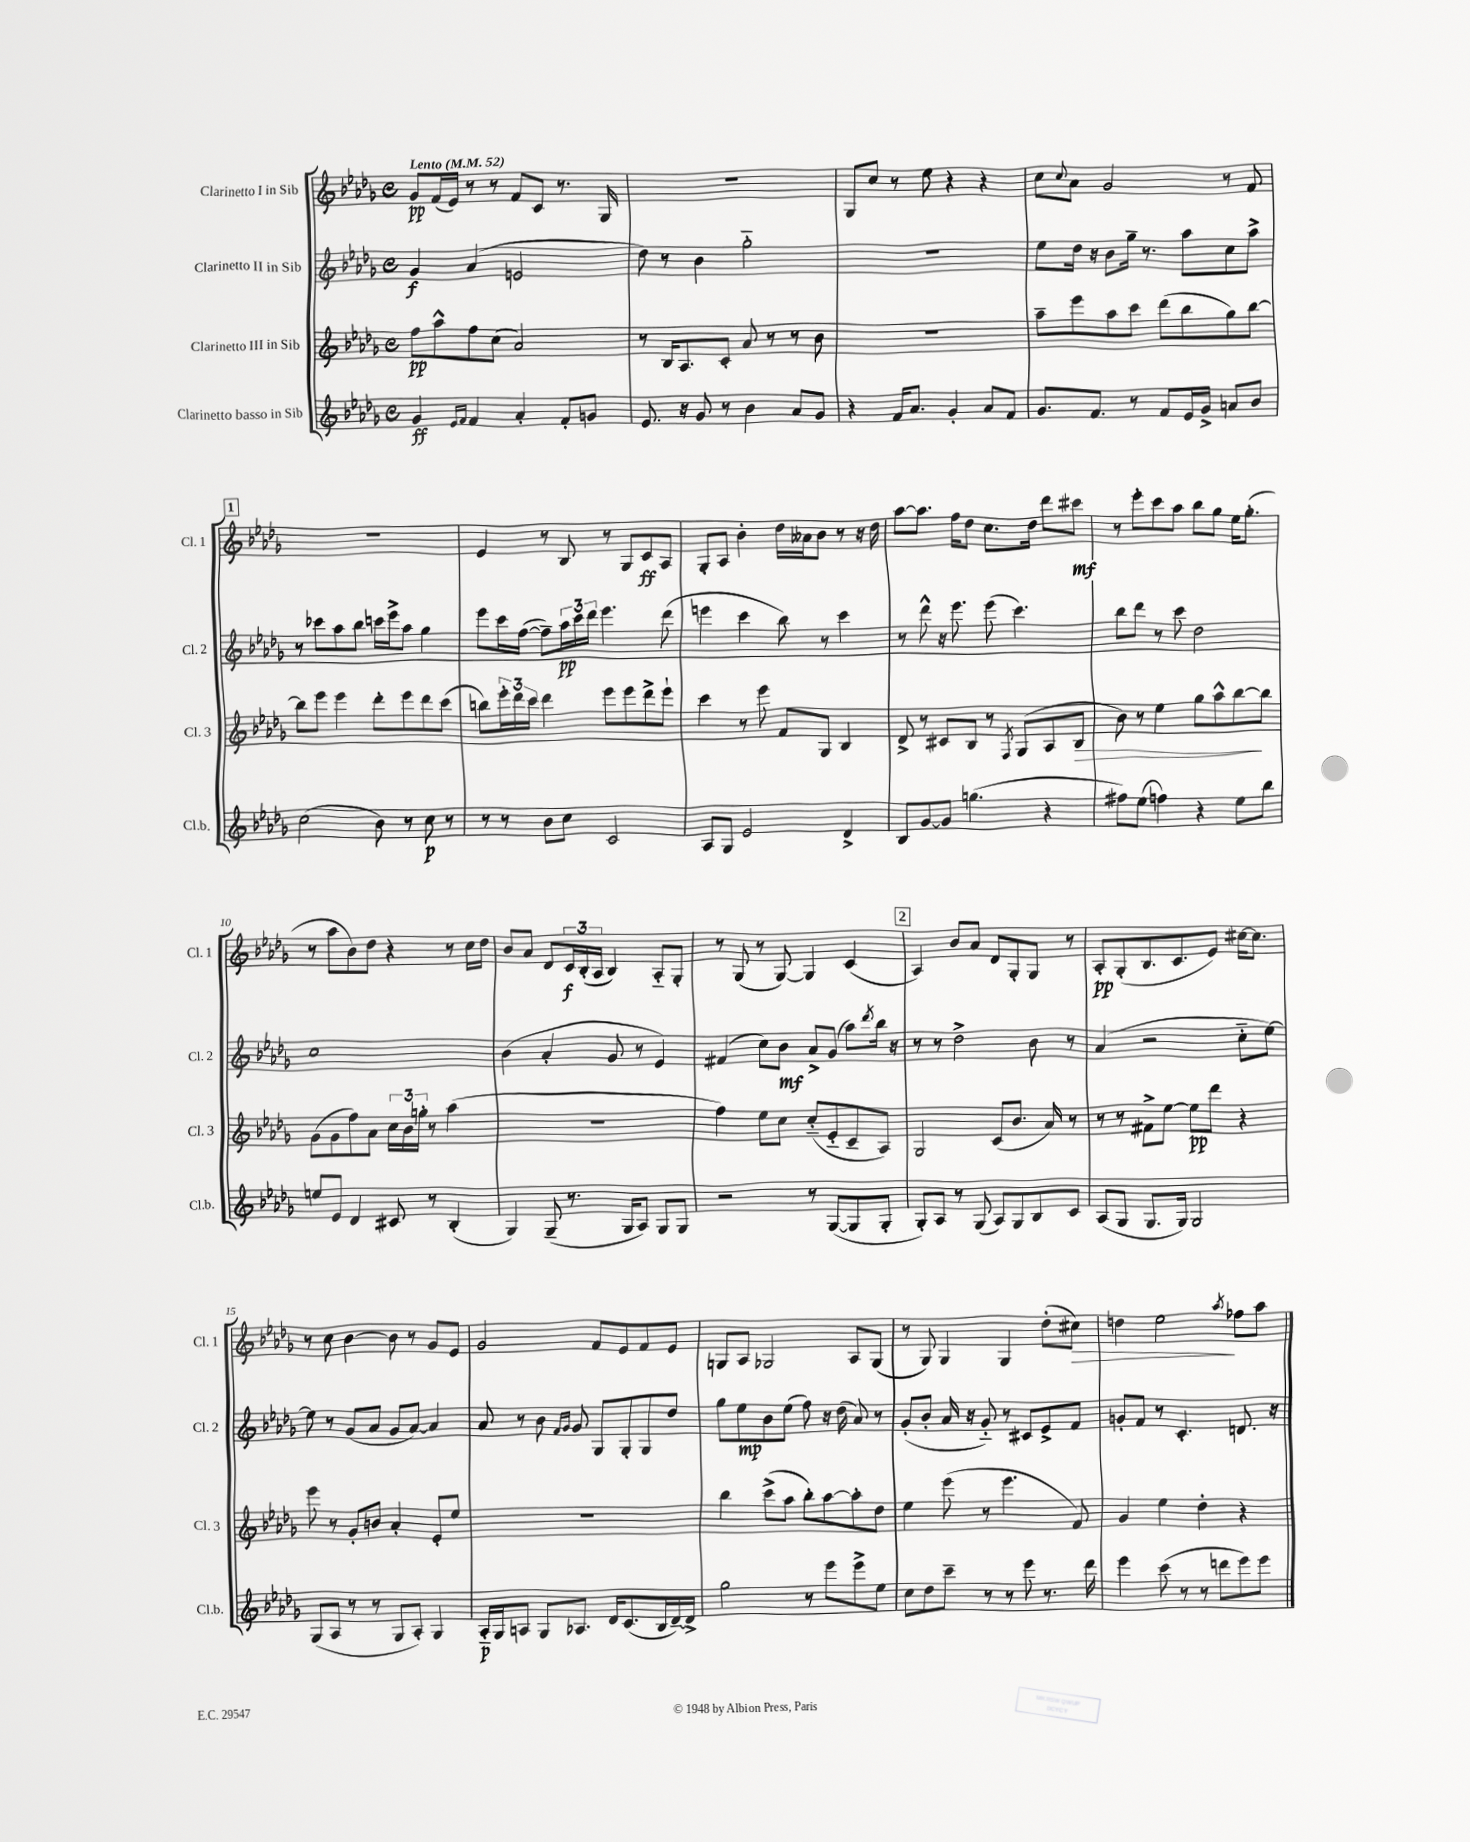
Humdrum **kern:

**kern	**dynam	**kern	**dynam	**kern	**dynam	**kern	**dynam
*part4	*part4	*part3	*part3	*part2	*part2	*part1	*part1
*staff4	*staff4	*staff3	*staff3	*staff2	*staff2	*staff1	*staff1
*I"Clarinetto basso in Sib	*	*I"Clarinetto III in Sib	*	*I"Clarinetto II in Sib	*	*I"Clarinetto I in Sib	*
*I'Cl.b.	*	*I'Cl. 3	*	*I'Cl. 2	*	*I'Cl. 1	*
*clefG2	*	*clefG2	*	*clefG2	*	*clefG2	*
*k[b-e-a-d-g-]	*	*k[b-e-a-d-g-]	*	*k[b-e-a-d-g-]	*	*k[b-e-a-d-g-]	*
*M4/4	*	*M4/4	*	*M4/4	*	*M4/4	*
*met(c)	*	*met(c)	*	*met(c)	*	*met(c)	*
*MM52	*	*MM52	*	*MM52	*	*MM52	*
=1	=1	=1	=1	=1	=1	=1	=1
!	!	!	!	!	!	!LO:TX:a:B:t=Lento	!
4g-/	ff	8ff\L	pp	4g-/	f	8g-/L	pp
.	.	8aa-^^\	.	.	.	(16f/L	.
.	.	.	.	.	.	16e-/JJ)	.
16qqe-/LL	.	.	.	.	.	.	.
16qqf/JJ	.	.	.	.	.	.	.
4f/	.	8ff\	.	(4a-/	.	8r	.
.	.	(8cc\J	.	.	.	8r	.
4a-'/	.	2a-/)	.	2en/	.	8f/L	.
.	.	.	.	.	.	8c/J	.
8f'/L	.	.	.	.	.	8.r	.
8gn/J	.	.	.	.	.	.	.
.	.	.	.	.	.	16G-/	.
=2	=2	=2	=2	=2	=2	=2	=2
8.e-/	.	8r	.	8dd-\)	.	1r	.
.	.	16B-/KL	.	8r	.	.	.
16r	.	8.A-/	.	.	.	.	.
8g-/	.	.	.	4b-\	.	.	.
8r	.	8c'/J	.	.	.	.	.
4b-\	.	8a-/	.	2gg-\	.	.	.
.	.	8r	.	.	.	.	.
8a-/L	.	8r	.	.	.	.	.
8g-/J	.	8b-\	.	.	.	.	.
=3	=3	=3	=3	=3	=3	=3	=3
4r	.	1r	.	1r	.	8G-/L	.
.	.	.	.	.	.	8cc/J	.
16f/KL	.	.	.	.	.	8r	.
8.a-/J	.	.	.	.	.	.	.
.	.	.	.	.	.	8ee-\	.
4g-'/	.	.	.	.	.	4r	.
8a-/L	.	.	.	.	.	4r	.
8f/J	.	.	.	.	.	.	.
=4	=4	=4	=4	=4	=4	=4	=4
8.g-/L	.	8aa-~\L	.	8ee-\L	.	8cc\L	.
.	.	.	.	.	.	8qqcc/	.
.	.	8eee-\	.	16dd-\Jk	.	8a-\J	.
8.f/J	.	.	.	16r	.	.	.
.	.	8aa-\	.	8b-\L	.	2g-/	.
8r	.	8ccc\J	.	16gg-~\Jk	.	.	.
.	.	.	.	8.r	.	.	.
8f/L	.	(8ddd-\L	.	.	.	.	.
16e-/L	.	8bb-\	.	8aa-\L	.	.	.
16g-^/JJ	.	.	.	.	.	.	.
8an/L	.	8gg-\)	.	8cc\	.	8r	.
8b-/J	.	[8bb-\J	.	8aa-^\J	.	8f/	.
!!LO:LB:g=z
!!LO:REH:place=s1:t=1
=5	=5	=5	=5	=5	=5	=5	=5
(2cc\	.	8bb-\L]	.	8r	.	1r	.
.	.	8eee-\J	.	8ccc-X\L	.	.	.
.	.	4eee-\	.	8aa-\	.	.	.
.	.	.	.	8bb-\J	.	.	.
8b-\)	.	8ddd-'\L	.	16cccn\LL	.	.	.
.	.	.	.	16eee-^\J	.	.	.
8r	.	8eee-\	.	8aa-\J	.	.	.
8cc\	p	8ddd-\	.	4gg-\	.	.	.
8r	.	(8ccc\J	.	.	.	.	.
=6	=6	=6	=6	=6	=6	=6	=6
8r	.	8bbn\L)	.	8eee-\L	.	4e-/	.
8r	.	24eee-'\L	.	16ccc\L	.	.	.
.	.	24ddd-\	.	.	.	.	.
.	.	.	.	([16ff\JJ	.	.	.
.	.	24ccc\JJ	.	.	.	.	.
8b-\L	.	4ddd-\	.	8ff~\L])	.	8r	.
8cc\J	.	.	.	24aa-\L	pp	8B-/	.
.	.	.	.	24ccc\	.	.	.
.	.	.	.	24ddd-\JJ	.	.	.
2c/	.	8eee-\L	.	4.eee-\	.	8r	.
.	.	8eee-\	.	.	.	8G-/L	.
.	.	8ddd-^\	.	.	.	8c/	ff
.	.	8eee-`\J	.	(8ddd-\	.	8A-/J	.
=7	=7	=7	=7	=7	=7	=7	=7
8A-/L	.	4ccc\	.	4eeen\	.	8G-'/L	.
8G-/J	.	.	.	.	.	8A-/J	.
2e-/	.	8r	.	4ccc\	.	4b-'\	.
.	.	8eee-\	.	.	.	.	.
.	.	8f/L	.	8bb-\)	.	16dd-\LL	.
.	.	.	.	.	.	16a--X\J	.
.	.	8G-/J	.	8r	.	8b-\J	.
4d-^/	.	4B-/	.	4ccc\	.	8r	.
.	.	.	.	.	.	16r	.
.	.	.	.	.	.	16dd-\	.
=8	=8	=8	=8	=8	=8	=8	=8
8B-/L	.	8d-^/	.	8r	.	[8aa-\L	.
[8g-/	.	8r	.	8ddd-^^\	.	8.aa-\J]	.
8g-/J]	.	8c#X/L	.	16r	.	.	.
.	.	.	.	8.eee-\	.	16ff\KL	.
(4.ggn\	.	8B-/J	.	.	.	8dd-\J	.
.	.	8r	.	(8eee-\	.	8.cc\L	.
.	.	8qF/	.	.	.	.	.
.	.	(8G-/L	.	4.ccc\)	.	.	.
.	.	.	.	.	.	16dd-\Jk	.
4r	.	8A-/	.	.	.	8ddd-\L	.
!	!	!	!LO:HP:b	!	!	!	!
.	.	8B-/J	>	.	.	8ccc#X\J	mf
=9	=9	=9	=9	=9	=9	=9	=9
8ff#X\L)	.	8b-\)	.	8bb-\L	.	8r	.
(8ee-\J	.	8r	.	8ddd-\J	.	8eee-'\L	.
4ffn\)	.	4ee-\	.	8r	.	8ccc\	.
.	.	.	.	8ccc\	.	8aa-\J	.
4r	.	8gg-\L	.	2dd-\	.	8bb-\L	.
.	.	8aa-^^\	.	.	.	8gg-\J	.
8ee-\L	.	[8bb-\	.	.	.	16ee-\KL	.
.	.	.	.	.	.	(8.gg-'\J	.
8bb-\J	.	8bb-\J]	]	.	.	.	.
!!LO:LB:g=z
=10	=10	=10	=10	=10	=10	=10	=10
8een/L	.	(8g-\L	.	1cc	.	8r	.
8e-/J	.	8g-\	.	.	.	8aa-\L	.
4d-/	.	8ff\)	.	.	.	8b-\)	.
.	.	8a-\J	.	.	.	8dd-\J	.
8c#X/	.	24cc\LL	.	.	.	4r	.
.	.	24b-\	.	.	.	.	.
.	.	24ggn'\JJ	.	.	.	.	.
8r	.	8r	.	.	.	.	.
(4B-'/	.	(4aa-\	.	.	.	8r	.
.	.	.	.	.	.	16cc\LL	.
.	.	.	.	.	.	16dd-\JJ	.
=11	=11	=11	=11	=11	=11	=11	=11
4G-/)	.	1r	.	(4b-\	.	8b-/L	.
.	.	.	.	.	.	8a-/J	.
(8G-~/	.	.	.	4a-'/	.	8d-/L	.
8.r	.	.	.	.	.	24c/L	f
.	.	.	.	.	.	(24B-'/	.
.	.	.	.	.	.	24A-/JJ	.
.	.	.	.	8g-/	.	4B-/)	.
16G-/KL	.	.	.	.	.	.	.
8A-/J)	.	.	.	8r	.	.	.
8G-/L	.	.	.	4e-/)	.	8A-/L	.
8G-/J	.	.	.	.	.	8G-'/J	.
=12	=12	=12	=12	=12	=12	=12	=12
2r	.	4ff\)	.	(4f#X/	.	8r	.
.	.	.	.	.	.	(8G-/	.
.	.	8ee-\L	.	8cc\L)	.	8r	.
.	.	8cc\J	.	8b-\J	mf	[8G-/)	.
8r	.	(8cc/L	.	8a-^/L	.	4G-/]	.
([8G-/L	.	8e-/	.	(8g-/J	.	.	.
8G-/]	.	8c~/	.	8aa-\L)	.	(4c/	.
.	.	.	.	8qddd-/	.	.	.
8G-'/J	.	8A-/J)	.	16bb-\Jk	.	.	.
.	.	.	.	16r	.	.	.
!!LO:REH:place=s1:t=2
=13	=13	=13	=13	=13	=13	=13	=13
8G-'/L)	.	2G-/	.	8r	.	4A-/)	.
8A-/J	.	.	.	8r	.	.	.
8r	.	.	.	2dd-^\	.	8b-/L	.
(8G-/	.	.	.	.	.	8a-/J	.
8A-/L)	.	(8c/L	.	.	.	8d-/L	.
8G-/	.	8.b-/J	.	.	.	8G-'/	.
8B-/	.	.	.	8b-\	.	8G-/J	.
.	.	16a-/)	.	.	.	.	.
8c/J	.	8r	.	8r	.	8r	.
=14	=14	=14	=14	=14	=14	=14	=14
(8A-/L	.	8r	.	(4a-/	.	8A-'/L	pp
8G-/J	.	8r	.	.	.	(8G-'/	.
8.G-/L	.	8f#X^\L	.	2r	.	8.B-/	.
.	.	[8ee-\J	.	.	.	.	.
16G-/Jk)	.	.	.	.	.	8.c/	.
2G-/	.	8ee-\L]	pp	.	.	.	.
.	.	8ddd-\J	.	.	.	8e-/J)	.
.	.	4r	.	8cc\L	.	[16cc#X\KL	.
.	.	.	.	.	.	8.cc#\J]	.
.	.	.	.	[8ee-\J)	.	.	.
!!LO:LB:g=z
=15	=15	=15	=15	=15	=15	=15	=15
(8G-/L	.	8eee-\	.	8ee-\]	.	8r	.
8A-/J	.	8r	.	8r	.	8cc\	.
8r	.	8g-'/L	.	(8g-/L	.	[4b-\	.
8r	.	8bn/J	.	8a-/J	.	.	.
8G-/L	.	4a-'/	.	8g-/L	.	8b-\]	.
8A-'/J)	.	.	.	[8a-/J)	.	8r	.
4G-/	.	8e-'/L	.	4a-/]	.	8g-/L	.
.	.	8ee-/J	.	.	.	8e-/J	.
=16	=16	=16	=16	=16	=16	=16	=16
16A-/LL	p	1r	.	8a-/	.	2g-/	.
16G-/J	.	.	.	.	.	.	.
8An/J	.	.	.	8r	.	.	.
8G-/L	.	.	.	8b-\	.	.	.
.	.	.	.	16qqf/LL	.	.	.
.	.	.	.	16qqg-/JJ	.	.	.
8.A-X/J	.	.	.	8g-/	.	.	.
.	.	.	.	8G-/L	.	8f/L	.
16d-/KL	.	.	.	.	.	.	.
(8.c/	.	.	.	8G-'/	.	8e-/	.
.	.	.	.	8G-/	.	8f/	.
16B-/L	.	.	.	.	.	.	.
[16d-~/)	.	.	.	8dd-/J	.	8e-/J	.
16d-^/JJ]	.	.	.	.	.	.	.
=17	=17	=17	=17	=17	=17	=17	=17
2gg-\	.	4bb-\	.	8gg-\L	.	8Gn/L	.
.	.	.	.	8ee-\	mp	8A-/J	.
.	.	(8ccc^\L	.	8b-\	.	2G-X/	.
.	.	8aa-\J	.	(8ee-\J	.	.	.
8r	.	8bb-'\L)	.	8ff\)	.	.	.
8eee-\L	.	[8aa-\	.	16r	.	.	.
.	.	.	.	(16dd-\	.	.	.
8eee-^\	.	8aa-'\]	.	8a-/)	.	8A-/L	.
8ee-\J	.	8dd-\J	.	8r	.	(8G-/J	.
=18	=18	=18	=18	=18	=18	=18	=18
8cc\L	.	4ee-\	.	(8g-'/L	.	8r	.
8dd-\	.	.	.	8b-'/J	.	8G-/)	.
8ccc~\J	.	(8eee-\	.	16a-/	.	4G-/	.
.	.	.	.	16r	.	.	.
8r	.	8r	.	8g-/)	.	.	.
8r	.	4.eee-\	.	8r	.	4G-/	.
8eee-\	.	.	.	8c#X/L	.	.	.
8.r	.	.	.	8e-^/	.	(8dd-'\L	.
!	!	!	!	!	!	!	!LO:HP:b
.	.	8f/)	.	8f/J	.	8cc#X\J)	>
16ddd-\	.	.	.	.	.	.	.
=19	=19	=19	=19	=19	=19	=19	=19
4eee-\	.	4g-/	.	8gn'/L	.	4ddn\	.
.	.	.	.	8f/J	.	.	.
(8ccc\	.	4ee-\	.	8r	.	2ee-\	.
8r	.	.	.	4.c'/	.	.	.
8r	.	4dd-'\	.	.	.	.	.
8dddn\L	.	.	.	.	.	.	.
.	.	.	.	.	.	8qaa-/	.
8eee-\)	.	4r	.	8.dn/	.	8ff-X\L	]
8eee-\J	.	.	.	.	.	8aa-\J	.
.	.	.	.	16r	.	.	.
==	==	==	==	==	==	==	==
*-	*-	*-	*-	*-	*-	*-	*-
